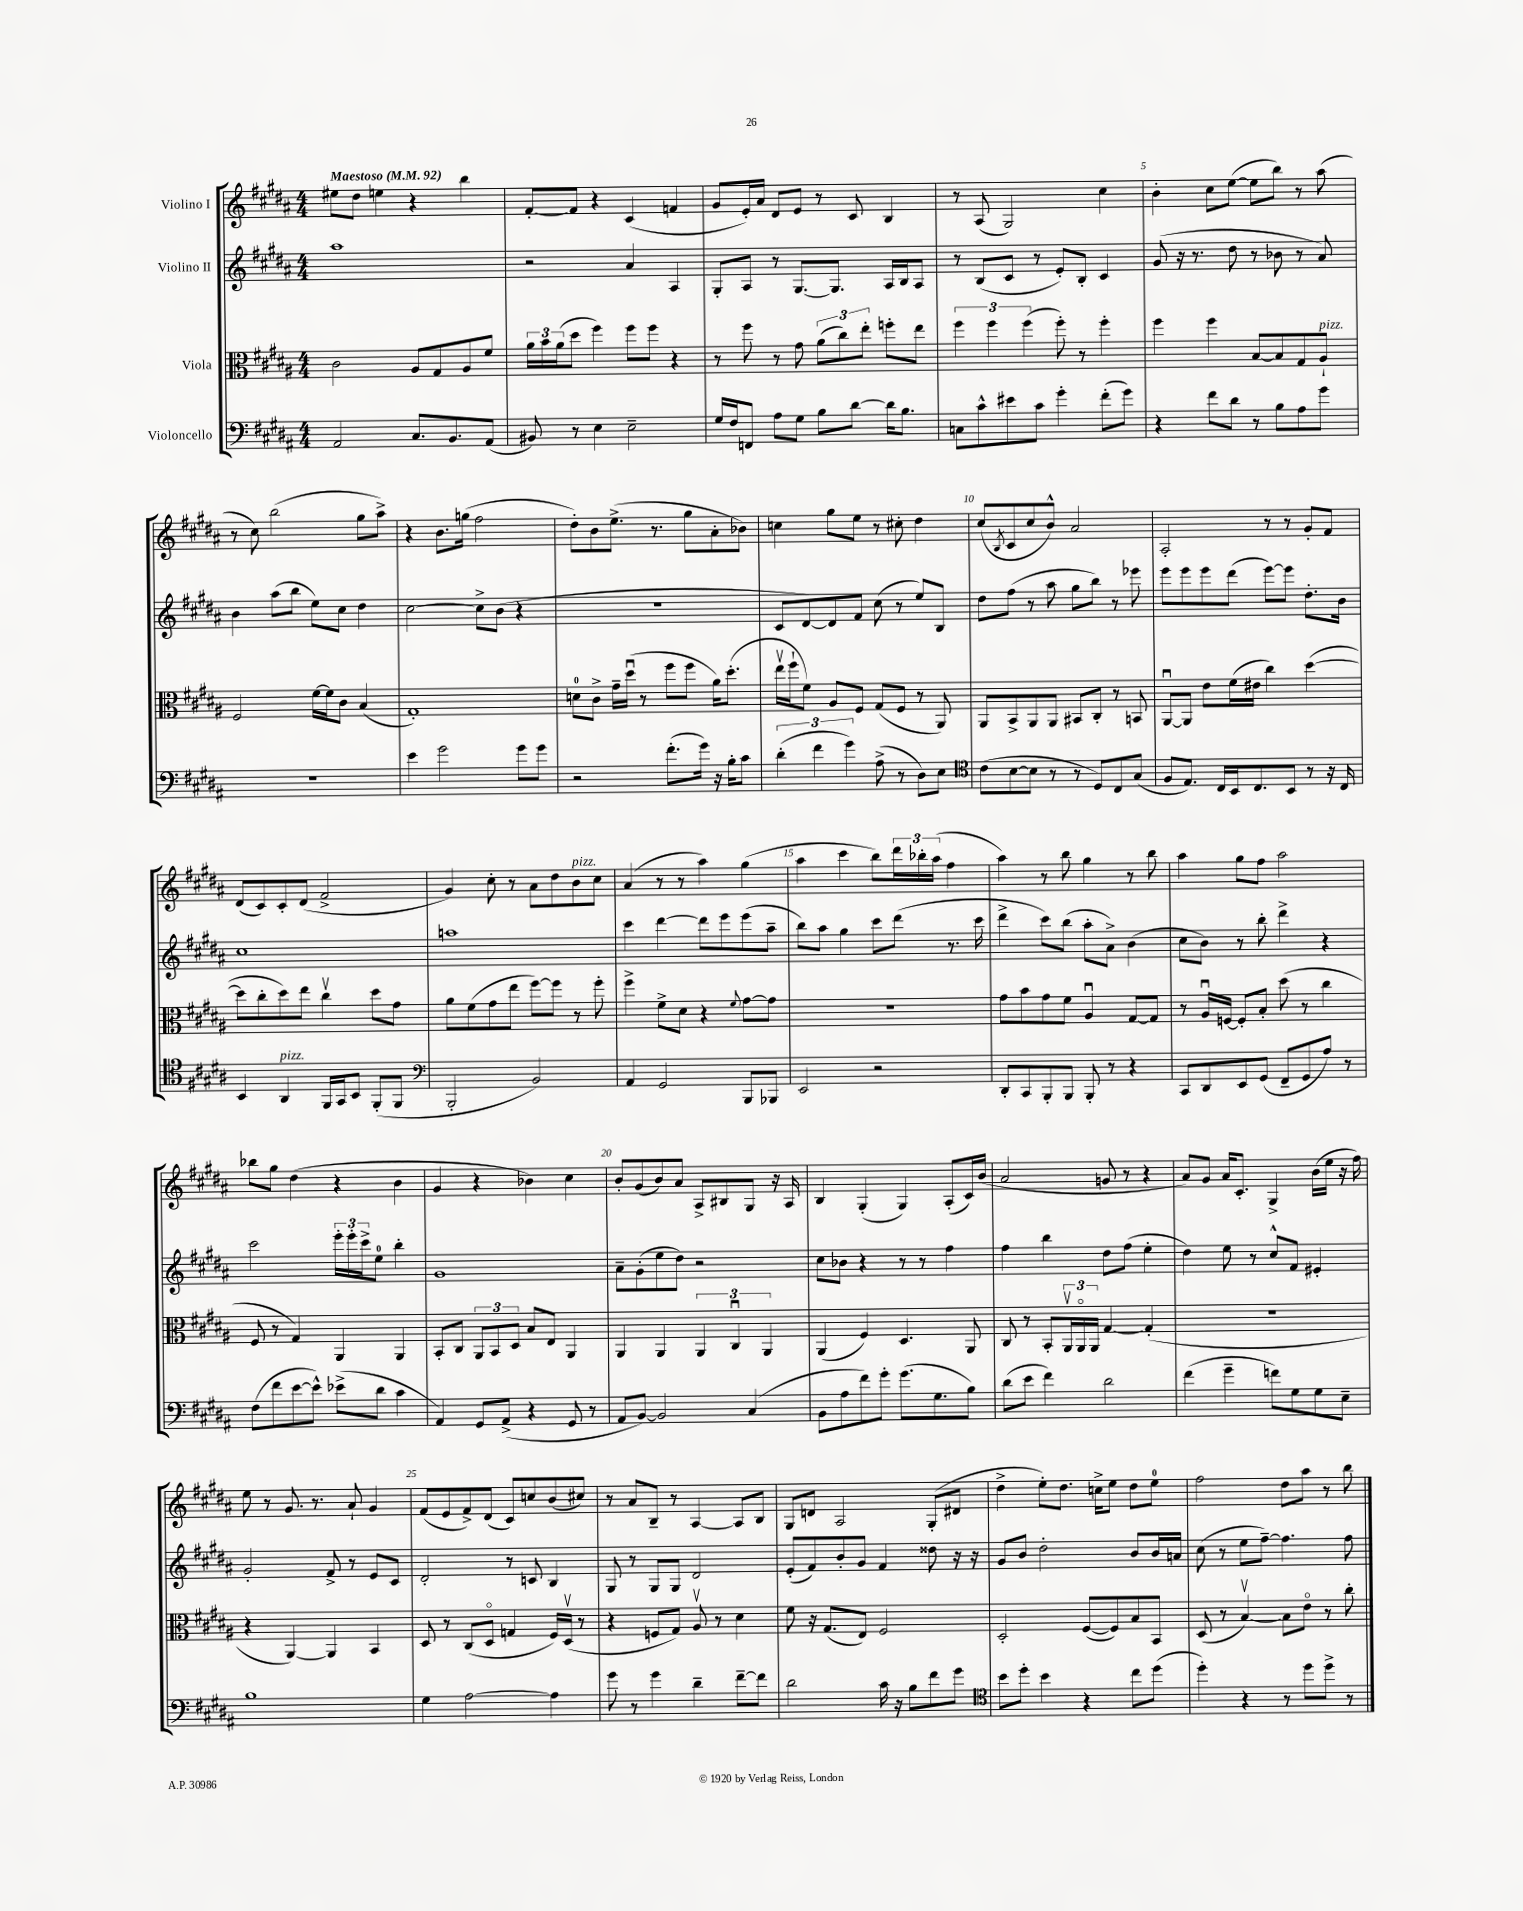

**kern	**kern	**kern	**kern
*staff4	*staff3	*staff2	*staff1
*clefF4	*clefC3	*clefG2	*clefG2
*k[f#c#g#d#a#]	*k[f#c#g#d#a#]	*k[f#c#g#d#a#]	*k[f#c#g#d#a#]
*M4/4	*M4/4	*M4/4	*M4/4
*MM92	*MM92	*MM92	*MM92
2AA#	2c#	1aa#	8ee#
.	.	.	8dd#
.	.	.	4ee
8.C#	8A#	.	4r
.	8G#	.	.
8.BB	.	.	.
.	8A#	.	4bb
(8AA#	8f#	.	.
=	=	=	=
8BB#)	24a#	2r	[8f#'
.	24b	.	.
.	(24a#	.	.
8r	8dd#	.	8f#]
4E	4ff#)	.	4r
2E~	8ff#	4a#	(4c#
.	8ff#	.	.
.	4r	4A#	4f
=	=	=	=
16G#	8r	8G#'	8g#
16F#	.	.	.
8FF	8ff#	8A#	16e')
.	.	.	16a#
8A#	8r	8r	8d#
8G#	8g#	[8.G#	8e
8B	(12a#	.	8r
.	.	8.G#]	.
.	12cc#)	.	.
[8d#	.	.	8c#
.	12ee'	.	.
16d#]	8ff'	16A#	4B
8.B	.	16B	.
.	8ee	8A#	.
=	=	=	=
8C	6ff#	8r	8r
8c#^^	.	(8B	(8A#
.	6ff#	.	.
8e#	.	8c#	2G#)
.	(6ff#	.	.
8c#	.	8r	.
4g#'	8ff#')	8e')	.
.	8r	8B'	.
(8f#'	4ff#'	4c#	4cc#
8g#)	.	.	.
=	=	=	=
4r	4ff#	(8g#	4b'
.	.	16r	.
.	.	8.r	.
8f#	4ff#	.	8cc#
8d#	.	8dd#	([8ee
8r	[8B	8r	8ee]
8B	8B]	8b-	8bb)
8A#	8G#	8r	8r
8g#	8A#`	8a#)	(8aa#
=	=	=	=
1r	2F#	4b	8r
.	.	.	8cc#)
.	.	(8aa#	(2bb
.	.	8bb	.
.	[16f#	8ee)	.
.	16f#]	.	.
.	8c#	8cc#	.
.	(4B	4dd#	8gg#
.	.	.	8aa#^)
=	=	=	=
4e	1G#')	[2cc#	4r
2g#	.	.	8.b
.	.	.	(16gg
.	.	8cc#^]	2ff#
.	.	(8b	.
8g#	.	4r	.
8g#	.	.	.
=	=	=	=
2r	8d	1r	8dd#')
.	8c#^	.	8b
.	16g#~	.	(8.ee^
.	(16dd#u	.	.
.	8r	.	.
.	.	.	8.r
(8.f#'	8ff#	.	.
.	8ff#	.	8gg#
16g#)	.	.	.
16r	16a#)	.	8a#'
16B'	(8.dd#'	.	.
8c#	.	.	8b-)
=	=	=	=
(6d#'	16eev	8c#	4cc
.	16ff#`	.	.
.	8f#)	[8d#)	.
6f#	.	.	.
.	8A#	8d#]	8gg#
6g#)	.	.	.
.	8F#	8f#	8ee
(8A#^	(8G#	(8cc#	8r
8r	8F#	8r	8cc#'
8D#)	8r	8ee)	4dd#
8E	8AA#)	8B	.
=	=	=	=
*clefC4	*	*	*
(8c#	8AA#	8dd#	(8cc#
.	.	.	8qB
[8B	8BB^	(8ff#	8c#
8B]	8AA#	8r	8cc#
8r	8AA#	8aa#	8b^^)
8r	8BB#	8gg#	2a#
8D#)	8C#'	8bb)	.
8C#	8r	8r	.
(8G#	8BB	8eee-	.
=	=	=	=
8F#	[8AA#u	8eee	2A#'
8.E)	8AA#]	8eee	.
.	8e	8eee	.
16C#	.	.	.
16BB	(16f#	(8ddd#	.
8.C#	16e#	.	.
.	4cc#)	[8eee)	8r
8BB	.	8eee]	8r
8r	([4dd#	8.dd#'	8g#'
16r	.	.	8f#
16C#	.	16b	.
=	=	=	=
4BB	8dd#]	1cc#	(8d#
.	8cc#'	.	8c#)
4AA#	8dd#)	.	8c#'
.	8ee	.	(8d#
16FF#	4cc#v	.	2f#^
16GG#	.	.	.
8BB	.	.	.
(8FF#'	8dd#	.	.
8FF#	8g#	.	.
=	=	=	=
*clefF4	*	*	*
2BBB'	8a#	1aa	4g#)
.	(8f#	.	.
.	8g#	.	8cc#'
.	8ee	.	8r
2BB)	[8ff#)	.	8a#
.	8ff#]	.	8dd#
.	8r	.	8b
.	8ff#'	.	8cc#
=	=	=	=
4AA#	4ff#^	4ccc#	(4a#
2GG#	8f#^	[4ddd#	8r
.	8d#	.	8r
.	4r	8ddd#]	4aa#)
.	.	8eee	.
.	8qqf#	.	.
8BBB	[8g#	(8eee	(4gg#
8BBB-	8g#]	8aa#~	.
=	=	=	=
2EE	1r	8bb)	4aa#
.	.	8aa#	.
.	.	4gg#	4ccc#
2r	.	8ccc#	8bb)
.	.	(8ddd#	24ddd#
.	.	.	24bb-'
.	.	.	(24aa#
.	.	8.r	4ff#
.	.	16ccc#	.
=	=	=	=
8DD#'	8g#	4ddd#^	4aa#)
8CC#	8b	.	.
8BBB'	8g#	8ccc#)	8r
8BBB	8f#	(8bb	8bb
8BBB'	4A#u	8aa#'	4gg#
8r	.	8a#^)	.
4r	[8G#	(4b	8r
.	8G#]	.	8bb
=	=	=	=
8CC#	8r	8cc#	4aa#
8DD#	16A#u	8b)	.
.	[16F	.	.
8EE	8F']	8r	8gg#
(8GG#	8B'	8bb'	8ff#
8FF#~	(8dd#	4ddd#^	2aa#
8GG#	8r	.	.
8A#)	4cc#	4r	.
8r	.	.	.
=	=	=	=
(8F#	8F#	2ccc#	8bb-
8f#	8r	.	8gg#
[8e	4G#)	.	(4dd#
8e^^])	.	.	.
(8e-^	4AA#	24eee'	4r
.	.	24eee'	.
.	.	24ccc#^	.
8d#	.	8ee	.
4c#	4AA#	4bb'	4b
=	=	=	=
4AA#)	8BB'	1g#	4g#
.	8C#	.	.
8GG#	12AA#	.	4r
.	12BB	.	.
(8AA#^	.	.	.
.	12D#	.	.
4r	8B	.	4b-)
.	8E	.	.
8GG#	4AA#	.	4cc#
8r	.	.	.
=	=	=	=
8AA#	4AA#	8a#~	8b'
[8BB)	.	(8g#'	(8g#
2BB]	4AA#	8ee	8b)
.	.	8dd#)	8a#
.	6AA#	2r	8A#^
.	.	.	8B#
.	6C#u	.	.
(4C#	.	.	8G#
.	6AA#	.	.
.	.	.	16r
.	.	.	16A#
=	=	=	=
8BB	(4AA#	8cc#	4B
8A#	.	8b-	.
8f#)	4F#)	4r	(4G#'
8g#'	.	.	.
(8.g#	4.D#	8r	4G#)
.	.	8r	.
8.G#	.	.	.
.	.	4ff#	(8A#'
8B)	8AA#	.	16c#)
.	.	.	(16b
=	=	=	=
(8d#	8C#	4ff#	2a#
8e	8r	.	.
4f#)	8BB'	4bb	.
.	24AA#v	.	.
.	24AA#o	.	.
.	24AA#	.	.
2d#	[4G#	8dd#	8g
.	.	(8ff#	8r
.	(4G#']	4ee'	4r
=	=	=	=
(4f#	1r	4dd#)	8a#)
.	.	.	8g#
4g#~	.	8ee	16a#
.	.	.	8.c#'
.	.	8r	.
8f)	.	8cc#^^	4G#^
8G#	.	8f#	.
8G#	.	4e#'	(16b
.	.	.	16ee
8E~	.	.	16r
.	.	.	16ff#)
=	=	=	=
1B	4r	2g#'	8ee
.	.	.	8r
.	[4AA#)	.	8.g#
.	.	.	8.r
.	4AA#]	8f#^	.
.	.	8r	8a#`
.	4BB	8e	4g#
.	.	8c#	.
=	=	=	=
4G#	8D#	2d#'	(8f#
.	8r	.	8e
[2A#	(8C#	.	8f#^)
.	8D#o	.	(8d#
.	4G	8r	8c#)
.	.	8c	8cc
4A#]	16F#)	4B	(8b
.	(16D#v	.	.
.	8r	.	8cc#)
=	=	=	=
8g#	4r	8G#	8r
8r	.	8r	8a#
4g#	8F	8G#	8B~
.	8G#)	8G#	8r
4d#~	8A#v	2d#	[4A#
.	8r	.	.
[8f#~	4d#	.	8A#]
8f#]	.	.	8B
=	=	=	=
2d#	8f#	(8e'	8G#
.	16r	8f#)	8d
.	(8.G#	.	.
.	.	8b'	2A#
.	8E)	8g#	.
16c#	2F#	4f#	.
16r	.	.	.
8B	.	.	.
8f#	.	8dd##	(8G#'
8g#	.	16r	8d#
.	.	16r	.
=	=	=	=
*clefC4	*	*	*
8b	2D#'	8g#	4dd#^
8dd#'	.	8b	.
4b	.	2dd#'	8ee')
.	.	.	8.dd#
4r	([8F#	.	.
.	.	.	16cc^
.	8F#])	.	8ee
8cc#	8B	8b	8dd#
(8dd#	8BB	16b	8ee
.	.	16a	.
=	=	=	=
4dd#')	(8D#	(8cc#	2ff#
.	8r	8r	.
4r	[4Bv)	8ee	.
.	.	[8ff#~)	.
8r	8B]	4.ff#]	8dd#
8dd#	8eo	.	8aa#
8dd#^	8r	.	8r
8r	8cc#'	8ff#	8bb
==	==	==	==
*-	*-	*-	*-
